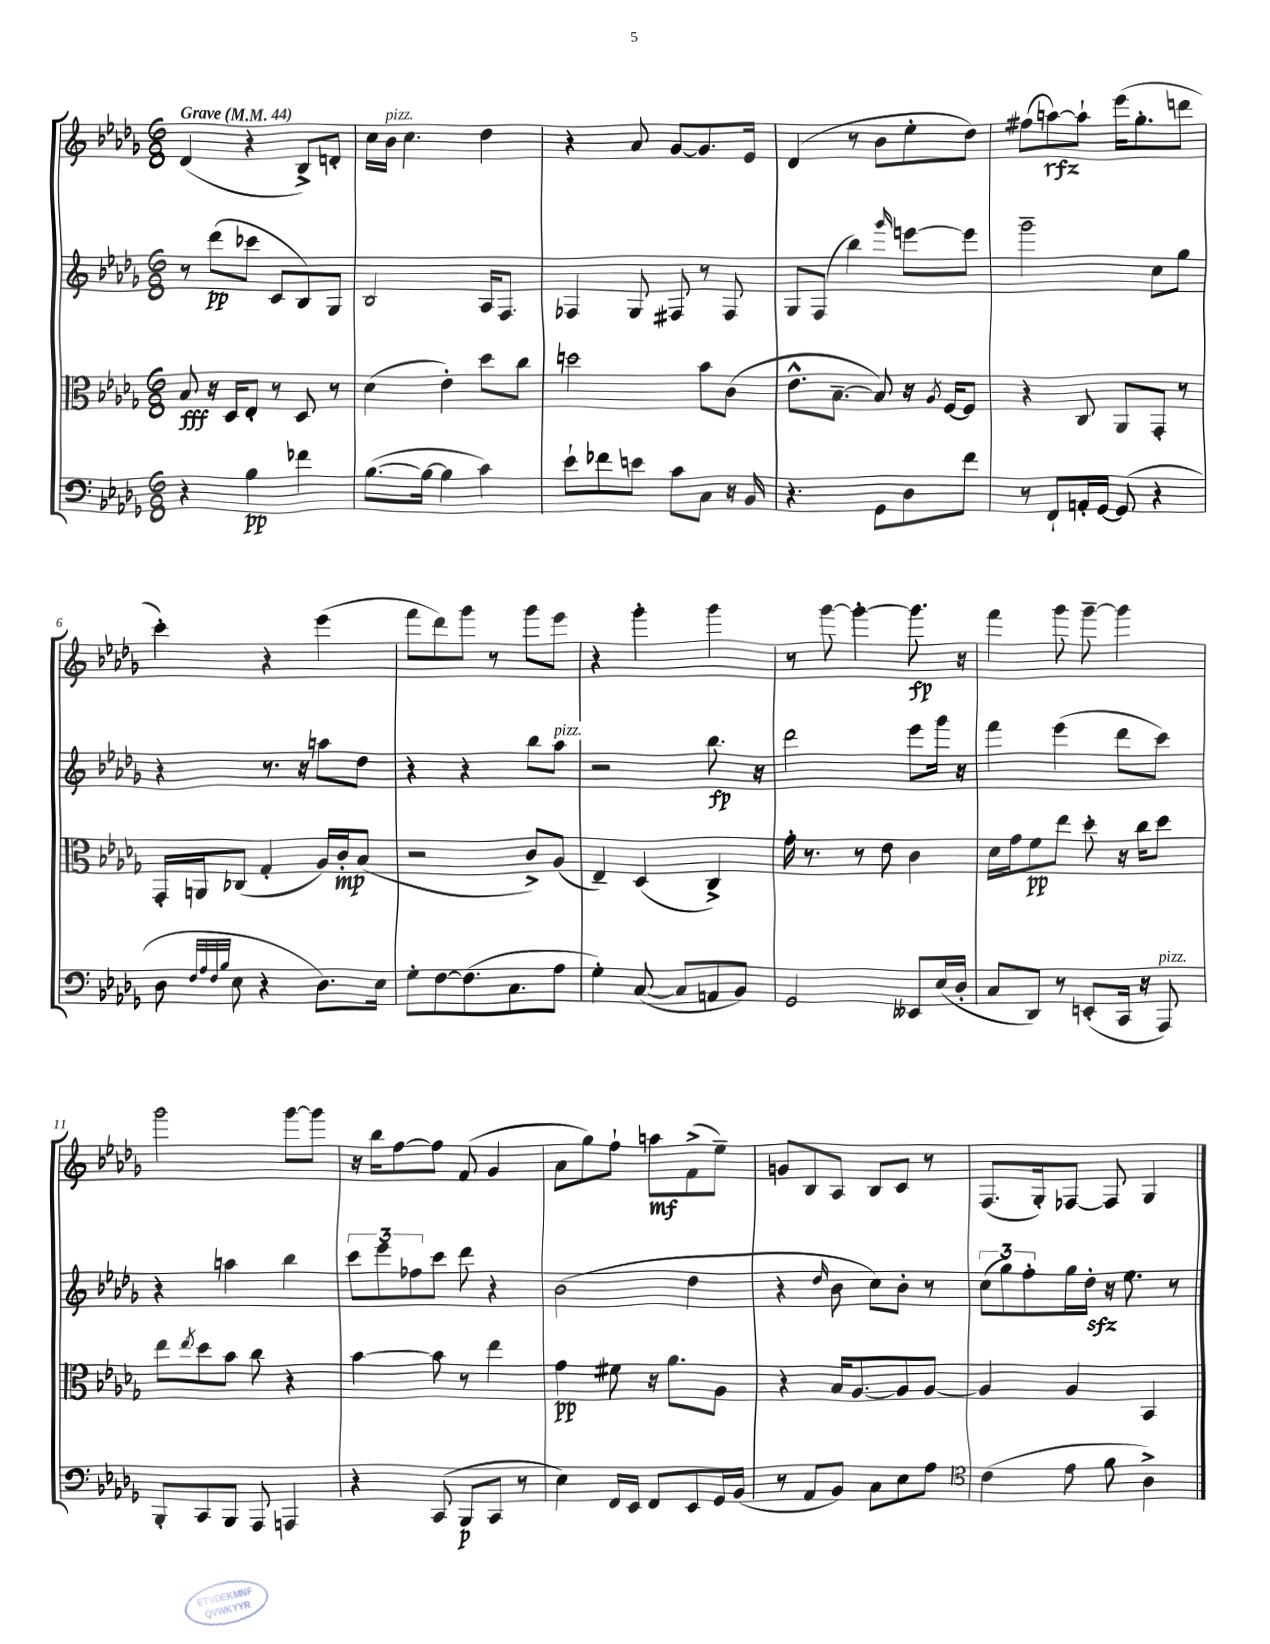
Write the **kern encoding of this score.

**kern	**dynam	**kern	**dynam	**kern	**dynam	**kern	**dynam
*part4	*part4	*part3	*part3	*part2	*part2	*part1	*part1
*staff4	*staff4	*staff3	*staff3	*staff2	*staff2	*staff1	*staff1
*clefF4	*	*clefC3	*	*clefG2	*	*clefG2	*
*k[b-e-a-d-g-]	*	*k[b-e-a-d-g-]	*	*k[b-e-a-d-g-]	*	*k[b-e-a-d-g-]	*
*M6/8	*	*M6/8	*	*M6/8	*	*M6/8	*
*MM44	*	*MM44	*	*MM44	*	*MM44	*
=1	=1	=1	=1	=1	=1	=1	=1
!	!	!	!	!	!	!LO:TX:a:B:t=Grave	!
4r	.	8B-/	fff	8r	.	(4d-/	.
.	.	16r	.	(8ddd-\L	pp	.	.
.	.	16D-/KL	.	.	.	.	.
4B-\	pp	8E-'/J	.	8ccc-X\J	.	4r	.
.	.	8r	.	8c/L	.	.	.
4f-X\	.	8D-/	.	8B-/)	.	8B-^/L)	.
.	.	8r	.	8G-/J	.	8dn'/J	.
=2	=2	=2	=2	=2	=2	=2	=2
([8.B-\L	.	(4d-\	.	2B-/	.	16cc\LL	.
!	!	!	!	!	!	!LO:TX:a:i:t=pizz.	!
.	.	.	.	.	.	16b-\JJ	.
.	.	.	.	.	.	4.cc\	.
16B-\Jk_	.	.	.	.	.	.	.
4B-\]	.	4e-'\)	.	.	.	.	.
4c\)	.	8dd-\L	.	16A-/KL	.	4dd-\	.
.	.	.	.	8.F/J	.	.	.
.	.	8cc\J	.	.	.	.	.
=3	=3	=3	=3	=3	=3	=3	=3
8e-`\L	.	2ddn\	.	4F-X/	.	4r	.
8f-X\	.	.	.	.	.	.	.
8en\J	.	.	.	8G-/	.	8a-/	.
8c\L	.	.	.	8F#X/	.	[8g-/L	.
8C\J	.	8b-\L	.	8r	.	8.g-/]	.
16r	.	(8c\J	.	8F#/	.	.	.
16BB-/	.	.	.	.	.	16e-/Jk	.
=4	=4	=4	=4	=4	=4	=4	=4
4.r	.	8.e-^^\L	.	8G-/L	.	(4d-/	.
.	.	.	.	(8F/J	.	.	.
.	.	[8.B-~\J	.	.	.	.	.
.	.	.	.	4bb-\)	.	8r	.
8GG-\L	.	8B-/])	.	.	.	8b-\L	.
.	.	.	.	16qqggg-/	.	.	.
8D-\	.	16r	.	[8eeen\L	.	8ee-'\	.
.	.	8qA-/	.	.	.	.	.
.	.	[16F/KL	.	.	.	.	.
8f\J	.	8F/J]	.	8eee\J]	.	8dd-\J)	.
=5	=5	=5	=5	=5	=5	=5	=5
8r	.	4r	.	2ggg-~\	.	(8ff#X\L	.
8FF`/L	.	.	.	.	.	[8aan\)	rfz
16AAn'/L	.	8C/	.	.	.	8aa`\J]	.
[16GG-/JJ	.	.	.	.	.	.	.
(8GG-/]	.	8AA-/L	.	.	.	(16eee-\KL	.
.	.	.	.	.	.	8.gg-'\	.
4r	.	8GG-'/J	.	8cc\L	.	.	.
.	.	8r	.	8gg-\J	.	8dddn\J	.
!!LO:LB:g=z
=6	=6	=6	=6	=6	=6	=6	=6
8D-\	.	16GG-'/LL	.	4r	.	4ccc'\)	.
.	.	16AAn/J	.	.	.	.	.
32qqF/LLL	.	.	.	.	.	.	.
32qqA-/	.	.	.	.	.	.	.
32qqF/	.	.	.	.	.	.	.
32qqB-/JJJ	.	.	.	.	.	.	.
8E-\	.	(8C-X/J	.	.	.	.	.
4r	.	4G-'/	.	8.r	.	4r	.
.	.	.	.	16r	.	.	.
8.D-\L)	.	16A-/LL)	.	8aan\L	.	(4eee-\	.
.	.	16c'/J	mp	.	.	.	.
.	.	(8B-/J	.	8dd-\J	.	.	.
16E-\Jk	.	.	.	.	.	.	.
=7	=7	=7	=7	=7	=7	=7	=7
8G-'\L	.	2r	.	4r	.	8fff\L	.
[8F\	.	.	.	.	.	8ddd-\)	.
(8.F\]	.	.	.	4r	.	8ggg-\J	.
.	.	.	.	.	.	8r	.
8.C\	.	.	.	.	.	.	.
.	.	8c^/L)	.	8bb-\L	.	8ggg-\L	.
!	!	!	!	!LO:TX:a:i:t=pizz.	!	!	!
8A-\J	.	(8A-/J	.	8aa-\J	.	8eee-\J	.
=8	=8	=8	=8	=8	=8	=8	=8
4G-'\)	.	4E-~/)	.	2r	.	4r	.
([8C/	.	(4D-/	.	.	.	4ggg-'\	.
8C/L]	.	.	.	.	.	.	.
8AAn/	.	4C^/)	.	8.bb-\	fp	4ggg-\	.
8BB-/J)	.	.	.	.	.	.	.
.	.	.	.	16r	.	.	.
=9	=9	=9	=9	=9	=9	=9	=9
2GG-/	.	16g-'\	.	2ddd-\	.	8r	.
.	.	8.r	.	.	.	.	.
.	.	.	.	.	.	[8ggg-\	.
.	.	8r	.	.	.	4ggg-'\_	.
.	.	8e-\	.	.	.	.	.
8EE--X/L	.	4c\	.	8eee-\L	.	8.ggg-\]	fp
(16E-/L	.	.	.	16ggg-\Jk	.	.	.
16D-'/JJ	.	.	.	16r	.	16r	.
=10	=10	=10	=10	=10	=10	=10	=10
8C/L	.	16d-\LL	.	4fff\	.	4fff\	.
.	.	16g-\J	.	.	.	.	.
8DD-/J)	.	8f\	pp	.	.	.	.
8r	.	8ee-\J	.	(4eee-\	.	8ggg-\	.
(8EEn'/L	.	8dd-'\	.	.	.	[8ggg-~\	.
16CC/Jk	.	16r	.	8ddd-\L	.	4ggg-\]	.
16r	.	16cc\KL	.	.	.	.	.
!LO:TX:a:i:t=pizz.	!	!	!	!	!	!	!
8AAA-/)	.	8dd-\J	.	8ccc\J)	.	.	.
!!LO:LB:g=z
=11	=11	=11	=11	=11	=11	=11	=11
8BBB-'/L	.	8ee-\L	.	4r	.	2ggg-\	.
.	.	8qee-/	.	.	.	.	.
8CC/	.	8dd-\	.	.	.	.	.
8BBB-/J	.	8b-\J	.	4aan\	.	.	.
8AAA-/	.	8cc\	.	.	.	.	.
4AAAn/	.	4r	.	4bb-\	.	[8ggg-\L	.
.	.	.	.	.	.	8ggg-\J]	.
=12	=12	=12	=12	=12	=12	=12	=12
4r	.	[4b-\	.	12ccc\L	.	16r	.
.	.	.	.	.	.	16bb-\KL	.
.	.	.	.	12eee-\	.	.	.
.	.	.	.	.	.	[8ff\	.
.	.	.	.	12ff-X\	.	.	.
(8CC/	.	8b-\]	.	8ccc\J	.	8ff\J]	.
8BBB-/L	p	8r	.	8ddd-\	.	(8f/	.
8CC/J	.	4ee-\	.	4r	.	4g-/	.
8r	.	.	.	.	.	.	.
=13	=13	=13	=13	=13	=13	=13	=13
4E-\)	.	4g-\	pp	(2b-\	.	8a-\L	.
.	.	.	.	.	.	8gg-\)	.
16FF/LL	.	8f#X\	.	.	.	8ff`\J	.
16EE-/JJ	.	.	.	.	.	.	.
8FF/L	.	16r	.	.	.	8aan\L	mf
.	.	8.a-\L	.	.	.	.	.
8EE-/	.	.	.	4dd-\	.	(8f^\	.
16GG-/L	.	8A-\J	.	.	.	8ee-~\J)	.
(16BB-/JJ	.	.	.	.	.	.	.
=14	=14	=14	=14	=14	=14	=14	=14
8r	.	4r	.	4r	.	8gn/L	.
8AA-/L	.	.	.	.	.	8B-/	.
.	.	.	.	16qqdd-/	.	.	.
8BB-/J)	.	16B-/KL	.	8b-\	.	8A-/J	.
.	.	[8.A-/	.	.	.	.	.
8C\L	.	.	.	8cc\L)	.	8B-/L	.
8E-\	.	8A-/]	.	8b-'\J	.	8c/J	.
8A-\J	.	[8A-/J	.	8r	.	8r	.
=15	=15	=15	=15	=15	=15	=15	=15
*clefC4	*	*	*	*	*	*	*
(4c\	.	4A-/]	.	(12cc\L	.	(8.F/L	.
.	.	.	.	12gg-\)	.	.	.
.	.	.	.	12ff'\	.	.	.
.	.	.	.	.	.	16G-'/k)	.
8e-\	.	4A-/	.	16gg-\L	.	[8F-X/J	.
.	.	.	.	16dd-zz'\JJ	.	.	.
8f\	.	.	.	16r	.	8F-/]	.
.	.	.	.	8.ee-\	.	.	.
4A-^\)	.	4BB-/	.	.	.	4G-/	.
.	.	.	.	8r	.	.	.
==	==	==	==	==	==	==	==
*-	*-	*-	*-	*-	*-	*-	*-
